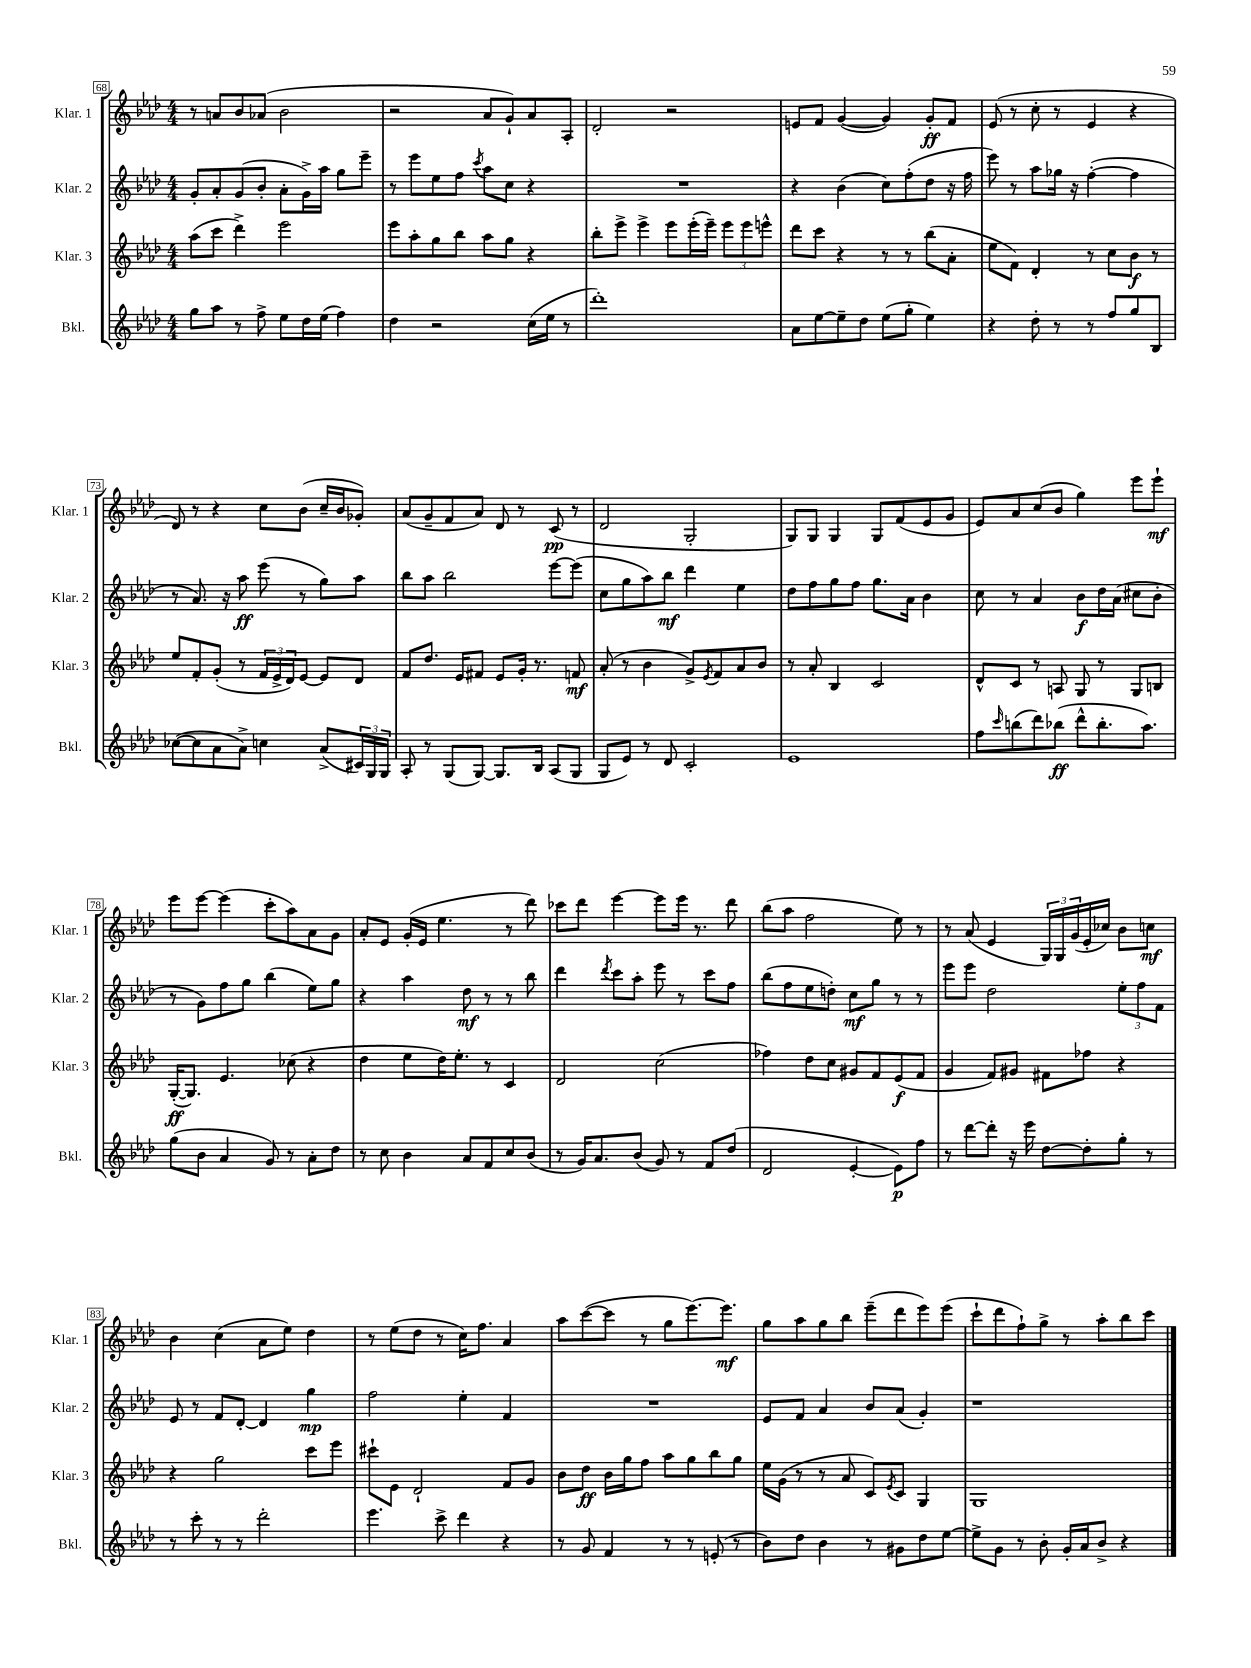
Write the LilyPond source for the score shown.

<<
\new StaffGroup <<
\new Staff = "s0" \with { instrumentName = "Klar. 1" shortInstrumentName = "Klar. 1" } {
    \clef treble \key aes \major \numericTimeSignature \time 4/4
    r8 a'8 bes'8 aes'8( bes'2 |
    r2 aes'8 g'8-!) aes'8 aes8-. |
    des'2-. r2 |
    e'8 f'8 g'4~( g'4) g'8-.\ff f'8 |
    ees'8( r8 c''8-. r8 ees'4 r4 |
    des'8) r8 r4 c''8 bes'8( c''16-- bes'16 ges'8-.) |
    aes'8( g'8-- f'8 aes'8) des'8 r8 c'8\pp( r8 |
    des'2 g2-. |
    g8) g8 g4 g8 f'8( ees'8 g'8 |
    ees'8) aes'8 c''8( bes'8 g''4) ees'''8 ees'''8-!\mf |
    ees'''8 ees'''8~ ees'''4( c'''8-. aes''8) aes'8 g'8 |
    aes'8-. ees'8 g'16-.( ees'16 ees''4. r8 des'''8) |
    ces'''8 des'''8 ees'''4~ ees'''8 ees'''16 r8. des'''8 |
    bes''8( aes''8 f''2 ees''8) r8 |
    r8 aes'8( ees'4 \tuplet 3/2 { g16) g16 g'16( } ees'16-. ces''16) bes'8 c''8\mf |
    bes'4 c''4( aes'8 ees''8) des''4 |
    r8 ees''8( des''8 r8 c''16) f''8. aes'4 |
    aes''8 c'''8~( c'''8 r8 g''8 ees'''8.~) ees'''8.\mf |
    g''8 aes''8 g''8 bes''8 ees'''8--( des'''8 ees'''8) ees'''8( |
    c'''8-! des'''8 f''8-!) g''8-> r8 aes''8-. bes''8 c'''8 \bar "|." |
}
\new Staff = "s1" \with { instrumentName = "Klar. 2" shortInstrumentName = "Klar. 2" } {
    \clef treble \key aes \major \numericTimeSignature \time 4/4
    g'8-. aes'8-. g'8( bes'8-. aes'8-. g'16->) aes''16 g''8 ees'''8-- |
    r8 ees'''8 ees''8 f''8 \acciaccatura { c'''8 } aes''8 c''8 r4 |
    R1 |
    r4 bes'4( c''8) f''8-.( des''8 r16 f''16 |
    ees'''8) r8 aes''8 ges''16 r16 f''4~-.( f''4 |
    r8 aes'8.) r16 aes''8\ff ees'''8( r8 g''8) aes''8 |
    bes''8 aes''8 bes''2 ees'''8~ ees'''8( |
    c''8 g''8 aes''8) bes''8\mf des'''4 ees''4 |
    des''8 f''8 g''8 f''8 g''8. aes'16 bes'4 |
    c''8 r8 aes'4 bes'8\f des''16 aes'16( cis''8 bes'8-. |
    r8 g'8) f''8 g''8 bes''4( ees''8) g''8 |
    r4 aes''4 des''8\mf r8 r8 bes''8 |
    des'''4 \acciaccatura { des'''8 } c'''8 aes''8-. ees'''8 r8 c'''8 f''8 |
    bes''8( f''8 ees''8 d''8-.) c''8\mf g''8 r8 r8 |
    ees'''8 ees'''8 des''2 \tuplet 3/2 { ees''8-. f''8 f'8 } |
    ees'8 r8 f'8 des'8~-. des'4 g''4\mp |
    f''2 ees''4-. f'4 |
    R1 |
    ees'8 f'8 aes'4 bes'8 aes'8( g'4-.) |
    r1 \bar "|." |
}
\new Staff = "s2" \with { instrumentName = "Klar. 3" shortInstrumentName = "Klar. 3" } {
    \clef treble \key aes \major \numericTimeSignature \time 4/4
    aes''8( c'''8 des'''4->) ees'''2 |
    ees'''8 aes''8-. g''8 bes''8 aes''8 g''8 r4 |
    bes''8-. ees'''8-> ees'''4-> ees'''8 ees'''16-.( ees'''16--) \tuplet 3/2 { ees'''8 ees'''8 e'''8-^ } |
    des'''8 c'''8 r4 r8 r8 bes''8( aes'8-. |
    ees''8 f'8) des'4-. r8 c''8 bes'8\f r8 |
    ees''8 f'8-. g'8-.( r8 \tuplet 3/2 { f'16 ees'16-> des'16) } ees'8~ ees'8 des'8 |
    f'8 des''8. ees'16 fis'8 ees'8 g'16-. r8. f'8\mf |
    aes'8-.( r8 bes'4 g'8->) \acciaccatura { ees'8 } f'8 aes'8 bes'8 |
    r8 aes'8-. bes4 c'2 |
    des'8-^ c'8 r8 a8 g8 r8 g8 b8 |
    g16~-.\ff( g8.) ees'4. ces''8( r4 |
    des''4 ees''8 des''16) ees''8.-. r8 c'4 |
    des'2 c''2( |
    fes''4) des''8 c''8 gis'8 f'8 ees'8\f( f'8 |
    g'4 f'8) gis'8 fis'8 fes''8 r4 |
    r4 g''2 c'''8 ees'''8 |
    cis'''8-! ees'8 des'2-! f'8 g'8 |
    bes'8 des''8\ff bes'16 g''16 f''8 aes''8 g''8 bes''8 g''8 |
    ees''16 g'16( r8 r8 aes'8 c'8) \acciaccatura { ees'8 } c'8 g4 |
    g1 \bar "|." |
}
\new Staff = "s3" \with { instrumentName = "Bkl." shortInstrumentName = "Bkl." } {
    \clef treble \key aes \major \numericTimeSignature \time 4/4
    g''8 aes''8 r8 f''8-> ees''8 des''16 ees''16( f''4) |
    des''4 r2 c''16( ees''16 r8 |
    des'''1-.) |
    aes'8 ees''8~ ees''8-- des''8 ees''8( g''8-. ees''4) |
    r4 des''8-. r8 r8 f''8 g''8 bes8 |
    ces''8~( ces''8 aes'8 aes'8->) c''4 aes'8->( \tuplet 3/2 { cis'16) g16 g16 } |
    aes8-. r8 g8( g8~) g8. bes16 aes8( g8 |
    g8 ees'8) r8 des'8 c'2-. |
    ees'1 |
    f''8 \grace { c'''16 } b''8( des'''8) bes''8\ff( des'''8-^ bes''8.-. aes''8.) |
    g''8( bes'8 aes'4 g'8) r8 aes'8-. des''8 |
    r8 c''8 bes'4 aes'8 f'8 c''8 bes'8( |
    r8 g'16) aes'8. bes'8( g'8) r8 f'8 des''8( |
    des'2 ees'4~-. ees'8\p) f''8 |
    r8 des'''8~ des'''8-. r16 ees'''16 des''8~ des''8-. g''8-. r8 |
    r8 c'''8-. r8 r8 des'''2-. |
    ees'''4. c'''8-> des'''4 r4 |
    r8 g'8 f'4 r8 r8 e'8-.( r8 |
    bes'8) des''8 bes'4 r8 gis'8 des''8 ees''8~ |
    ees''8-> g'8 r8 bes'8-. g'16-. aes'16 bes'8-> r4 \bar "|." |
}
>>
>>
\layout { \context { \Score currentBarNumber = #68 \override BarNumber.stencil = #(make-stencil-boxer 0.1 0.3 ly:text-interface::print) } }
